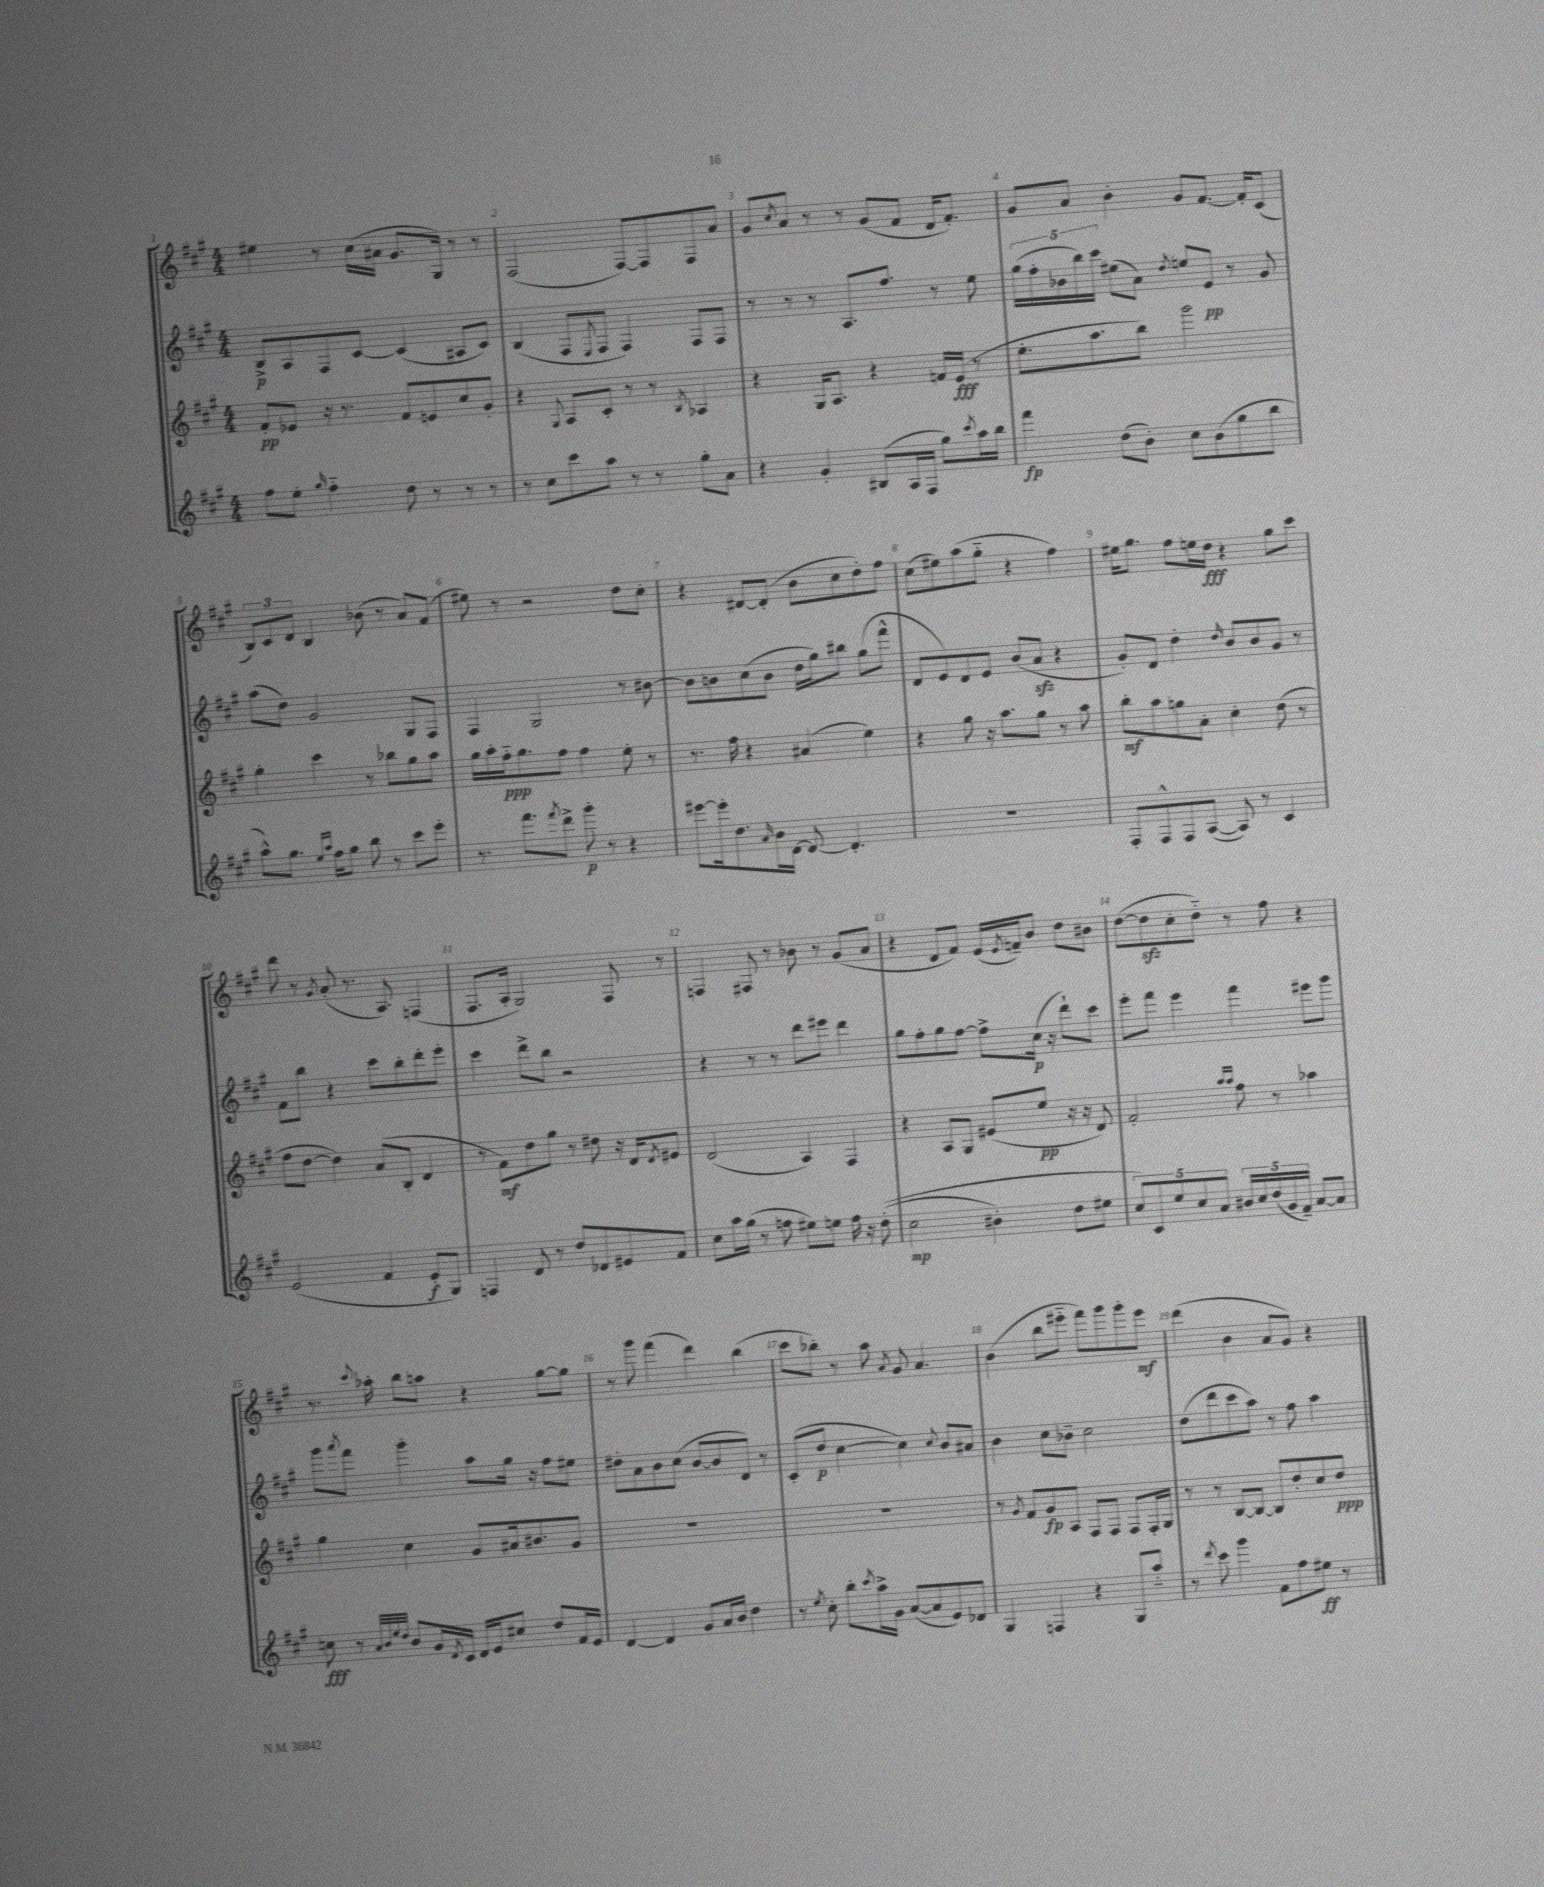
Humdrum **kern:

**kern	**kern	**kern	**kern
*staff4	*staff3	*staff2	*staff1
*clefG2	*clefG2	*clefG2	*clefG2
*k[f#c#g#]	*k[f#c#g#]	*k[f#c#g#]	*k[f#c#g#]
*M4/4	*M4/4	*M4/4	*M4/4
8ff#	8f#'	8B^	4ee#
8ee'	8e-	8A	.
16qqgg#	.	.	.
4ff#'~	16r	8F#	8r
.	8.r	.	.
.	.	[8c#	(16cc#
.	.	.	16a#
8dd	8f#	(4c#]	8.g#
8r	8e	.	.
.	.	.	16G#)
8r	8cc#	8A#	8r
8r	8g#'	8c#)	8r
=	=	=	=
8r	4r	(4B	(2F#
8cc#	.	.	.
.	8qqG#	.	.
8ccc#	8A	8F#	.
.	.	8qE	.
8aa	8c#'	8F#	.
8r	8r	4F#)	[8F#)
8r	8r	.	8F#]
.	8qB	.	.
8gg#'	4A-	8F#	8F#
8a	.	8F#	8a
=	=	=	=
4r	4r	8r	8g#
.	.	.	8qcc#
.	.	8r	8a
4g#'	16G#	8r	8r
.	8.A	.	.
.	.	8.A	8r
(8B#	4r	.	(8g#
.	.	8.ff#	.
16A	.	.	8f#
16F#	.	.	.
8gg#)	16f	8r	16d
.	(16e	.	8.f#')
8qccc#	.	.	.
16aa	8r	8ee	.
16bb	.	.	.
=	=	=	=
4fff#	8.ee'	(20gg#	8g#
.	.	20ff#'	.
.	.	20b-	.
.	.	.	8a
.	.	20bb)	.
.	8.aa	.	.
.	.	20ccc#	.
(8dd	.	(8ee#	4b'
8b')	8bb)	8a)	.
.	.	8qdd	.
8cc#	2ggg#	8ee	8g#
(8b	.	8e	[8.f#
8gg#	.	8r	.
.	.	.	16f#']
8bb	.	8g#	(8c#
=	=	=	=
8aa^^)	4gg#'	(8aa	12B)
.	.	.	12c#
8.gg#	.	8dd)	.
.	.	.	12d
.	4ccc#	2g#	4B
16qqee	.	.	.
16qqaa	.	.	.
16ff#	.	.	.
8gg#	.	.	.
8bb	8r	.	(8b-
8r	8bb-	.	8r
8ccc#	8gg#	8G#	8a)
8eee'	8aa	8F#	(8f#
=	=	=	=
8.r	16gg#	4F#	8ee#)
.	16aa'	.	.
.	16ff#'~	.	8r
8.fff#	8.gg#	.	.
.	.	2G#	2r
8qfff#	.	.	.
8ddd^	8ff#	.	.
8ggg#'	4ff#	.	.
8r	.	.	.
4r	8ee'	8r	8dd
.	8r	[8b#	8cc#'
=	=	=	=
[8eee#	8.r	8b#]	4r
16eee#']	.	8b	.
8.dd	16ff#	.	.
.	4r	(8cc#	[8d#
16qqa	.	.	.
16b	.	8b	(8d#']
[16d	.	.	.
8d_	(4a#	16dd	8b
.	.	16gg#)	.
4.d']	.	8bb#	8cc#
.	4ee)	(8gg#	8dd')
.	.	8fff#^^	8ff#
=	=	=	=
1r	4r	8d	(8cc#
.	.	8e)	8ee#)
.	8gg#	8d	(8aa
.	16r	8e	8gg#'~
.	8.aa	.	.
.	.	(8b	4r
.	8gg#	8a	.
.	8r	4r	4ff#)
.	8aa	.	.
=	=	=	=
8F#'	8bb'	8g#')	16ee#
.	.	.	8.gg#
8F#^^	8aa	8d	.
8F#	8gg	4dd'	8ff#
([8A	8a'	.	16ee
.	.	.	16dd
.	.	16qqdd	.
8A])	4cc#'	8b	4r
8r	.	8b	.
4c#	(8dd	8g#	8gg#
.	8r	8r	8ccc#
=	=	=	=
(2e	8ff#	8f#	8ddd
.	[8dd	8bb	8r
.	.	.	8qg#
.	4dd])	4r	(8a'
.	.	.	8.r
4f#	(8a	8ccc#	.
.	.	.	8.A)
.	8B'	8bb'	.
8e'	4d	8ddd'	(4F
8G#)	.	8eee'	.
=	=	=	=
4F	8r	4ccc#	8.F#
.	8f#)	.	.
.	.	.	16A'
8d	8dd	8ddd^	2G#)
8r	8gg#	8bb	.
8dd	8r	2r	.
8d-	8dd#	.	.
8e#	16r	.	8F#
.	16d	.	.
.	8qd	.	.
8f#	8e#	.	8r
=	=	=	=
8cc#	(2d	4r	4F
16aa	.	.	.
(16gg#	.	.	.
8r	.	8r	8F#
8ff	.	8r	8r
8ee#)	4A)	8ddd	8b-
8ee	.	8eee#	8r
16ff	4F#	4ddd	(8g#
16r	.	.	.
&((8dd'	.	.	8a
=	=	=	=
2cc#	4r	8gg#	4r
.	.	8ff#'	.
.	8A	8gg#	8d
.	8G#	[8ff#	8f#)
4b#')	(8e#	8ff#^]	(16e
.	.	.	8qe
.	.	.	16f~)
.	8ee	(16cc#	8b
.	.	16r	.
8dd	16r	8ddd`)	8dd
.	16r	.	.
8ee#	8d)	8ccc#	8b#
=	=	=	=
10cc#&)	2f#'	8eee'	([8dd
10c#	.	.	.
.	.	8fff#	8dd]
10ee	.	.	.
.	.	4eee	8cc#'
10cc#	.	.	.
.	.	.	8dd'~)
10a	.	.	.
.	16qqaa	.	.
.	16qqaa	.	.
20b#	8ff#	4fff#	8r
20cc#	.	.	.
(20dd	.	.	.
.	8r	.	8ff#
20g#	.	.	.
20f#~)	.	.	.
[8a	4aa-	8eee#	4r
8a]	.	8ggg#	.
=	=	=	=
8cc	4gg#	8ggg#	8.r
.	.	8qaaa	.
8r	.	8fff#	.
.	.	.	8qqccc#
.	.	.	16aa-'
32qqa	.	.	.
32qqb	.	.	.
32qqee	.	.	.
32qqdd	.	.	.
8b	4cc#	4ggg#'	8bb
16g#	.	.	8aa
8qd	.	.	.
16c#	.	.	.
16d	8g#	8aa	4r
16e	.	.	.
8cc#	16a#	16gg#	.
.	8.b#	16r	.
8dd	.	8ff#	[8gg#
16f#	8g#	8ee#	8gg#]
16e	.	.	.
=	=	=	=
[4d	1r	8dd#'	8r
.	.	8a	8ggg#
4d]	.	8b	(4fff#
.	.	(8cc#	.
8g#	.	[8b	4ddd)
16a	.	8b]	.
16b	.	.	.
4dd	.	8d)	(4bb
.	.	8r	.
=	=	=	=
8r	1r	(8c#'	8ccc#
8qee	.	.	.
8cc#'	.	8dd	8bb-')
8bb'	.	[4cc#	8r
8qccc#	.	.	.
16aa^	.	.	8aa
16g#	.	.	.
.	.	.	8qa
([8a	.	4cc#])	8g#
8a]	.	.	4.a
.	.	8qqcc#	.
8e)	.	8b	.
8d-	.	8a#	.
=	=	=	=
4G#	8r	4b	(4b
.	8qg#	.	.
.	8f#	.	.
4F	8g#	8cc#	8bb
.	8A	8b-~	8eee#'~
4r	8F#	2cc#	8fff#)
.	8F#	.	8ggg#
8G#	8F#	.	8ggg#'
8aa'~	16F#'	.	8eee#
.	16G#	.	.
=	=	=	=
8r	8r	(8dd	(4ddd
8qddd	.	.	.
8ccc#	8r	8ddd	.
4ggg#	[8B	8ccc#	4b
.	8B_	8aa)	.
8f#	8B]	8r	8a
8ff#	8dd'	8ff#	8g#)
8ee#	8cc#	4aa	4r
8r	8dd	.	.
==	==	==	==
*-	*-	*-	*-
